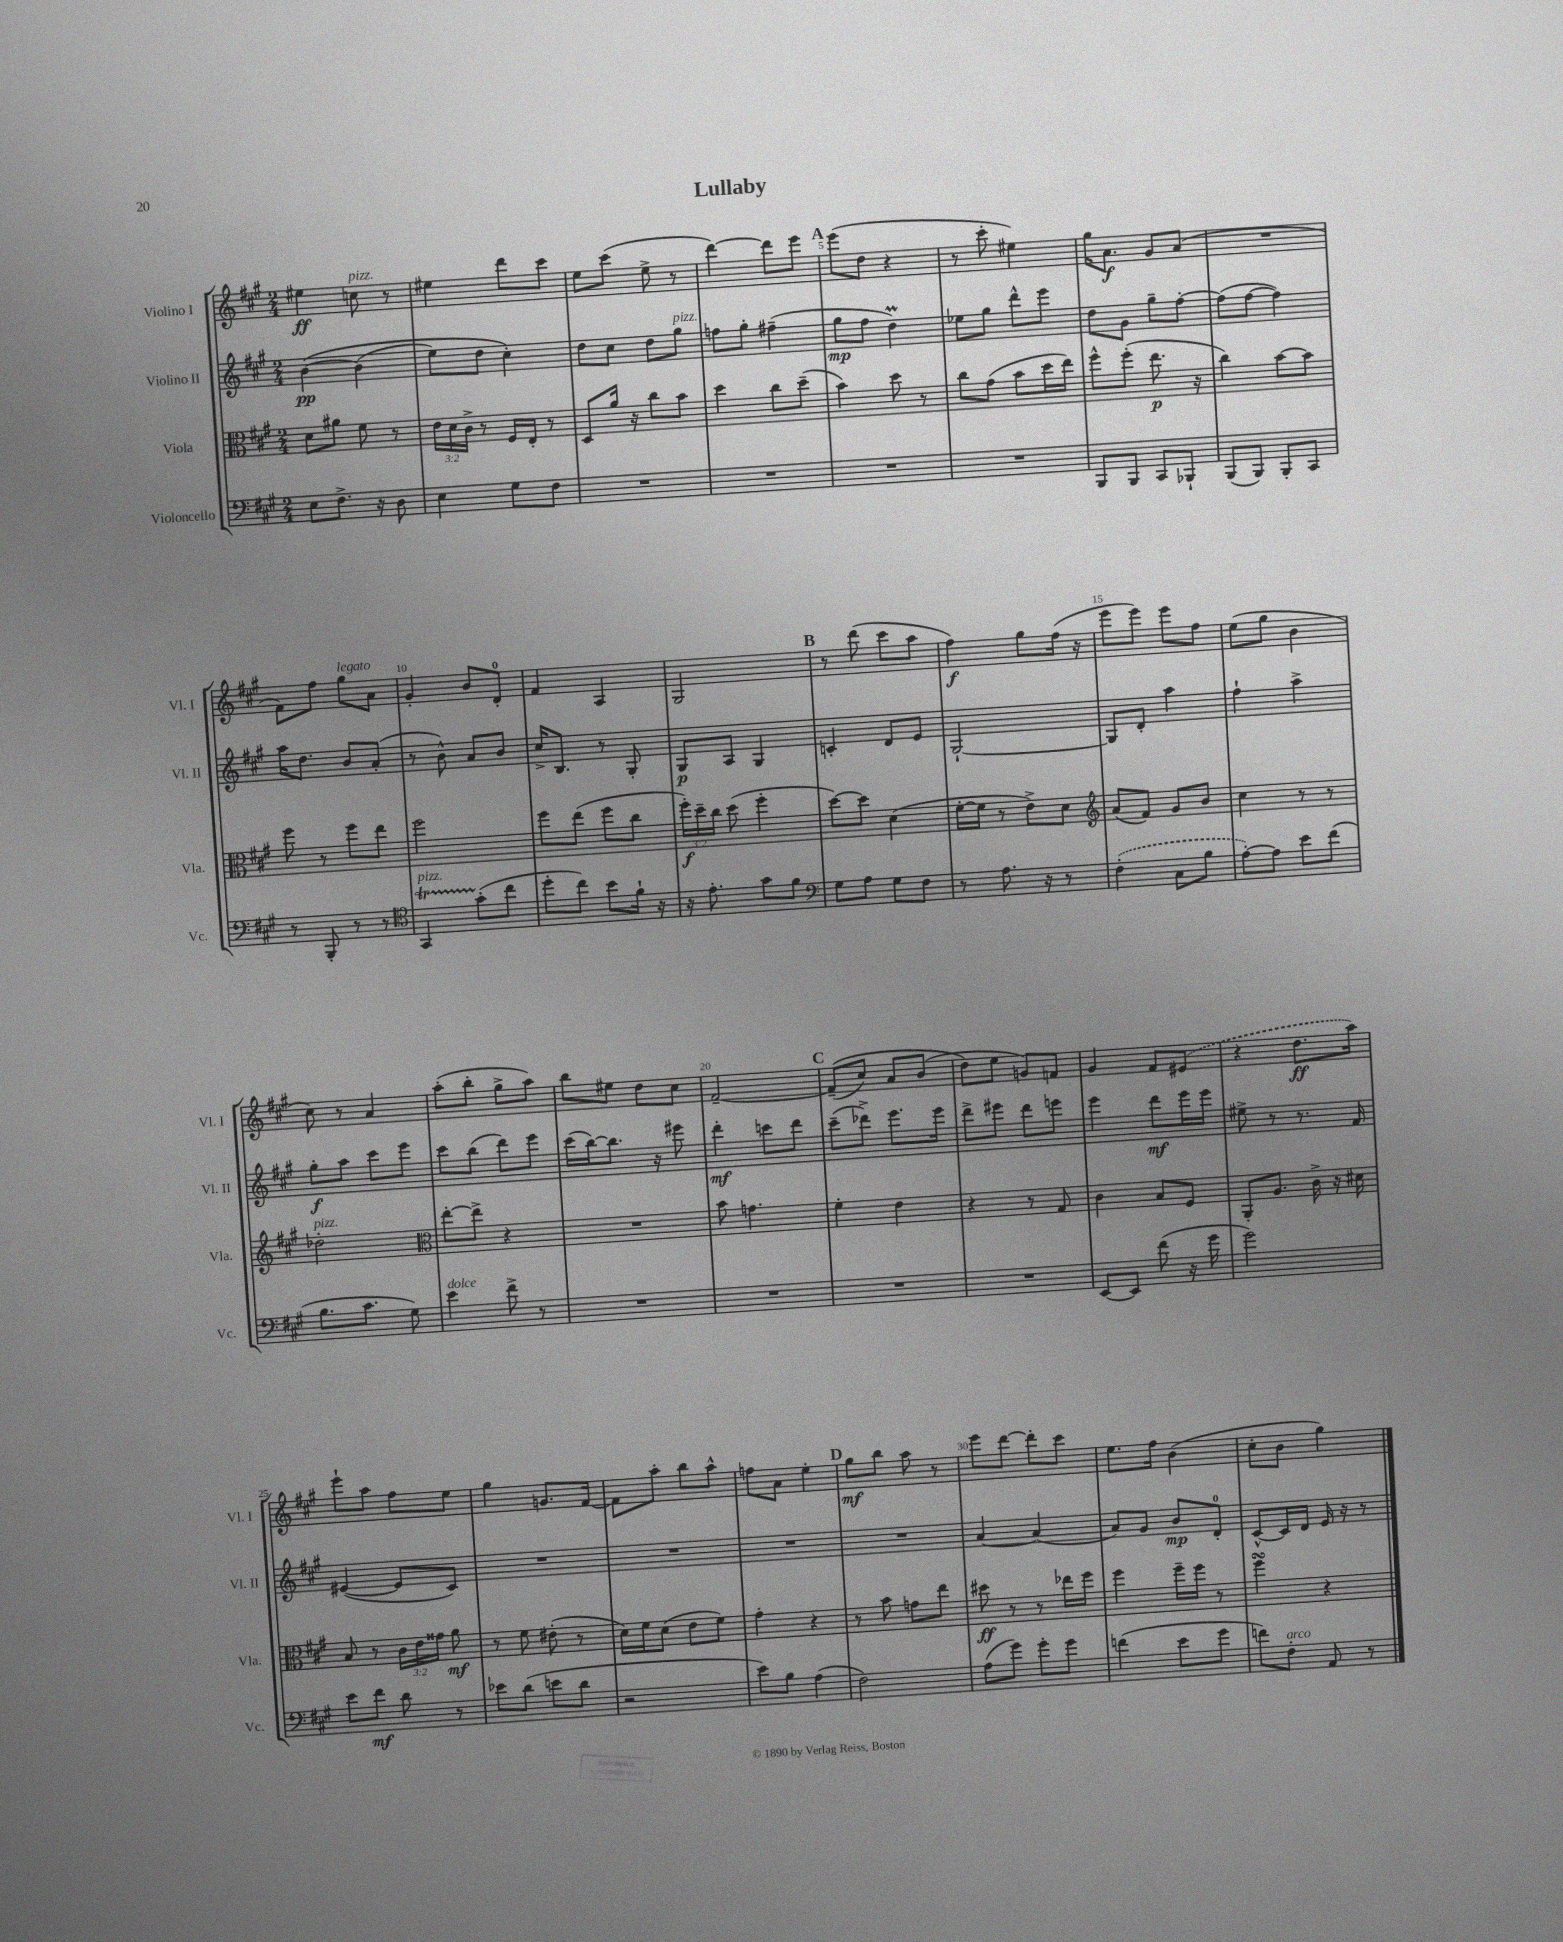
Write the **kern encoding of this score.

**kern	**kern	**kern	**kern
*staff4	*staff3	*staff2	*staff1
*clefF4	*clefC3	*clefG2	*clefG2
*k[f#c#g#]	*k[f#c#g#]	*k[f#c#g#]	*k[f#c#g#]
*M2/4	*M2/4	*M2/4	*M2/4
8E	8d	&([4b	4ee#
8.F#^	8a#	.	.
.	8f#	(4b]	8cc
16r	.	.	.
8D	8r	.	8r
=	=	=	=
4E	24e	8ee)	4ee#
.	24d	.	.
.	24c#^	.	.
.	8r	8dd	.
8G#	16F#	4cc#'&)	8ddd
.	16E'	.	.
8F#	8r	.	8ccc#
=	=	=	=
2r	8D	8dd	8ee
.	16a	8cc#	(8ccc#
.	16r	.	.
.	8cc#	8dd	8ee^
.	8b	8gg#	8r
=	=	=	=
2r	4dd	8ff	[4ddd)
.	.	8gg#'	.
.	8cc#	(4ff#~	8ddd]
.	(8dd~	.	8eee
=	=	=	=
2r	4b)	8gg#	(8eee
.	.	8ff#	8dd
.	8dd	4dd)	4r
.	8r	.	.
=	=	=	=
2r	8cc#	8ee-	8r
.	(8g#	8gg#	8ccc#'
.	8b	8ddd^^	4ee#)
.	16dd	8eee	.
.	16ee)	.	.
=	=	=	=
8BBB	8ff#^^	8dd	16gg#
.	.	.	8.a
8BBB	(8ff#'	8g#	.
8CC#	8.ee	8gg#~	8g#
8BBB-`	.	[8ff#'	(8a
.	16r	.	.
=	=	=	=
(8BBB	4cc#)	(8ff#]	2r
8BBB)	.	[8ff#	.
8BBB'	[8b	4ff#])	.
8CC#	8b]	.	.
=	=	=	=
8r	8ff#	16aa	8f#)
.	.	8.dd	.
8BBB'	8r	.	8ff#
8r	8ff#	8b	8gg#
8r	8ee	(8a'	8a
=	=	=	=
*clefC4	*	*	*
4GG#	2ff#	8r	4g#'
.	.	8b^^)	.
(8g#'	.	8a	8b
8cc#	.	8b	8d'
=	=	=	=
8dd'	8ff#	16cc#^	4f#
.	.	8.B	.
8cc#)	(8ee	.	.
8b	8ff#	8r	4A
16f#`	8cc#	8G#'	.
16r	.	.	.
=	=	=	=
16r	24ff#')	8G#	2G#
.	24dd~	.	.
8.e'	.	.	.
.	24cc#	.	.
.	(8dd	8A	.
8g#	4ff#'	4G#	.
8f#	.	.	.
=	=	=	=
*clefF4	*	*	*
8G#	[8dd)	4c'	8r
8A	8dd]	.	(8ddd
8G#	(4d	8d	8ccc#
8F#	.	8e	8aa
=	=	=	=
8r	[16f#'	[2G#`	4ff#)
.	16f#]	.	.
8.A	8r	.	.
.	8e^)	.	8gg#
16r	.	.	.
8r	8d	.	(16ff#
.	.	.	16r
=	=	=	=
*	*clefG2	*	*
(4F#'	(8a	8G#]	8eee
.	8f#)	8d'	8eee)
8C#	8g#	4aa	8eee
8B	8b	.	8ff#
=	=	=	=
[8A')	4cc#	4ff#`	(8ee
8A]	.	.	8gg#
8e	8r	4aa^	4b
(8f#	8r	.	.
=	=	=	=
8.B	2dd-'	8gg#'	8cc#)
.	.	8aa	8r
8.c#	.	.	.
.	.	8ccc#	4a
8G#)	.	8eee	.
=	=	=	=
*	*clefC3	*	*
4e	[8ee'	8ccc#	(8aa'
.	8ee^]	(8bb	8bb'
8f#^	4r	8ddd)	8gg#^
8r	.	8eee	8aa)
=	=	=	=
2r	2r	(16ccc#	8bb
.	.	[16bb)	.
.	.	8.bb]	8ee#
.	.	.	8dd
.	.	16r	.
.	.	8eee#	8cc#
=	=	=	=
2r	8b	4ddd'	[2f#~
.	4.g	.	.
.	.	8ccc	.
.	.	8ddd	.
=	=	=	=
2r	4f#'	(8ccc#~	&((8f#~]
.	.	8ddd-^)	8cc#)
.	4e	8.eee	8a
.	.	.	(8b
.	.	16eee	.
=	=	=	=
2r	4r	8ddd^	8dd&)
.	.	8eee#	8ee
.	8r	8ddd	8g)
.	8G#	8eee	8f
=	=	=	=
[8EE	4c#	4eee	4g#
8EE]	.	.	.
(8f#	8B	8ddd	8f#
16r	8F#	16eee	(8e#
16g#	.	16eee	.
=	=	=	=
2g#)	8AA'	8ee#^	4r
.	8.A	8r	.
.	.	8.r	8.dd
.	16c#^	.	.
.	16r	.	.
.	16d#	16f#	16aa)
=	=	=	=
8e	8B	([4e#	8eee`
8f#	8r	.	8aa
8d	24c#	8e#]	8ff#
.	24e	.	.
.	24g##	.	.
8r	8a	8c#)	8ee
=	=	=	=
8e-	8r	2r	4gg#
(8d	8f#	.	.
8e	(8e#'	.	8.g
8d	8r	.	.
.	.	.	[16f#
=	=	=	=
2r	16d)	2r	8f#]
.	16f#	.	.
.	(8d	.	8aa'
.	8e	.	8bb
.	8f#)	.	8aa^^
=	=	=	=
8e)	4g#'	2r	8ff
8B	.	.	8a
(4A	4r	.	4ee'
=	=	=	=
2F#)	8r	2r	8gg#
.	8b	.	8bb
.	8g	.	8aa
.	8ee	.	8r
=	=	=	=
(8A	8dd#	[4a	8eee
8g#)	8r	.	[8ddd
8g#'	8r	(4a]	8ddd']
8g#	16ee-	.	8ccc#
.	16ff#	.	.
=	=	=	=
(4f	4ff#	8a)	8.ee
.	.	8g#	.
.	.	.	16ff#
8e	16ff#~	8b	(4b
.	16ff#	.	.
8g#	8r	8d'	.
=	=	=	=
8f)	4ff#	[8c#^^	8cc#'
8F#'	.	16c#]	8b
.	.	16d	.
8AA	4r	16e	4gg#)
.	.	16r	.
8r	.	8r	.
==	==	==	==
*-	*-	*-	*-
